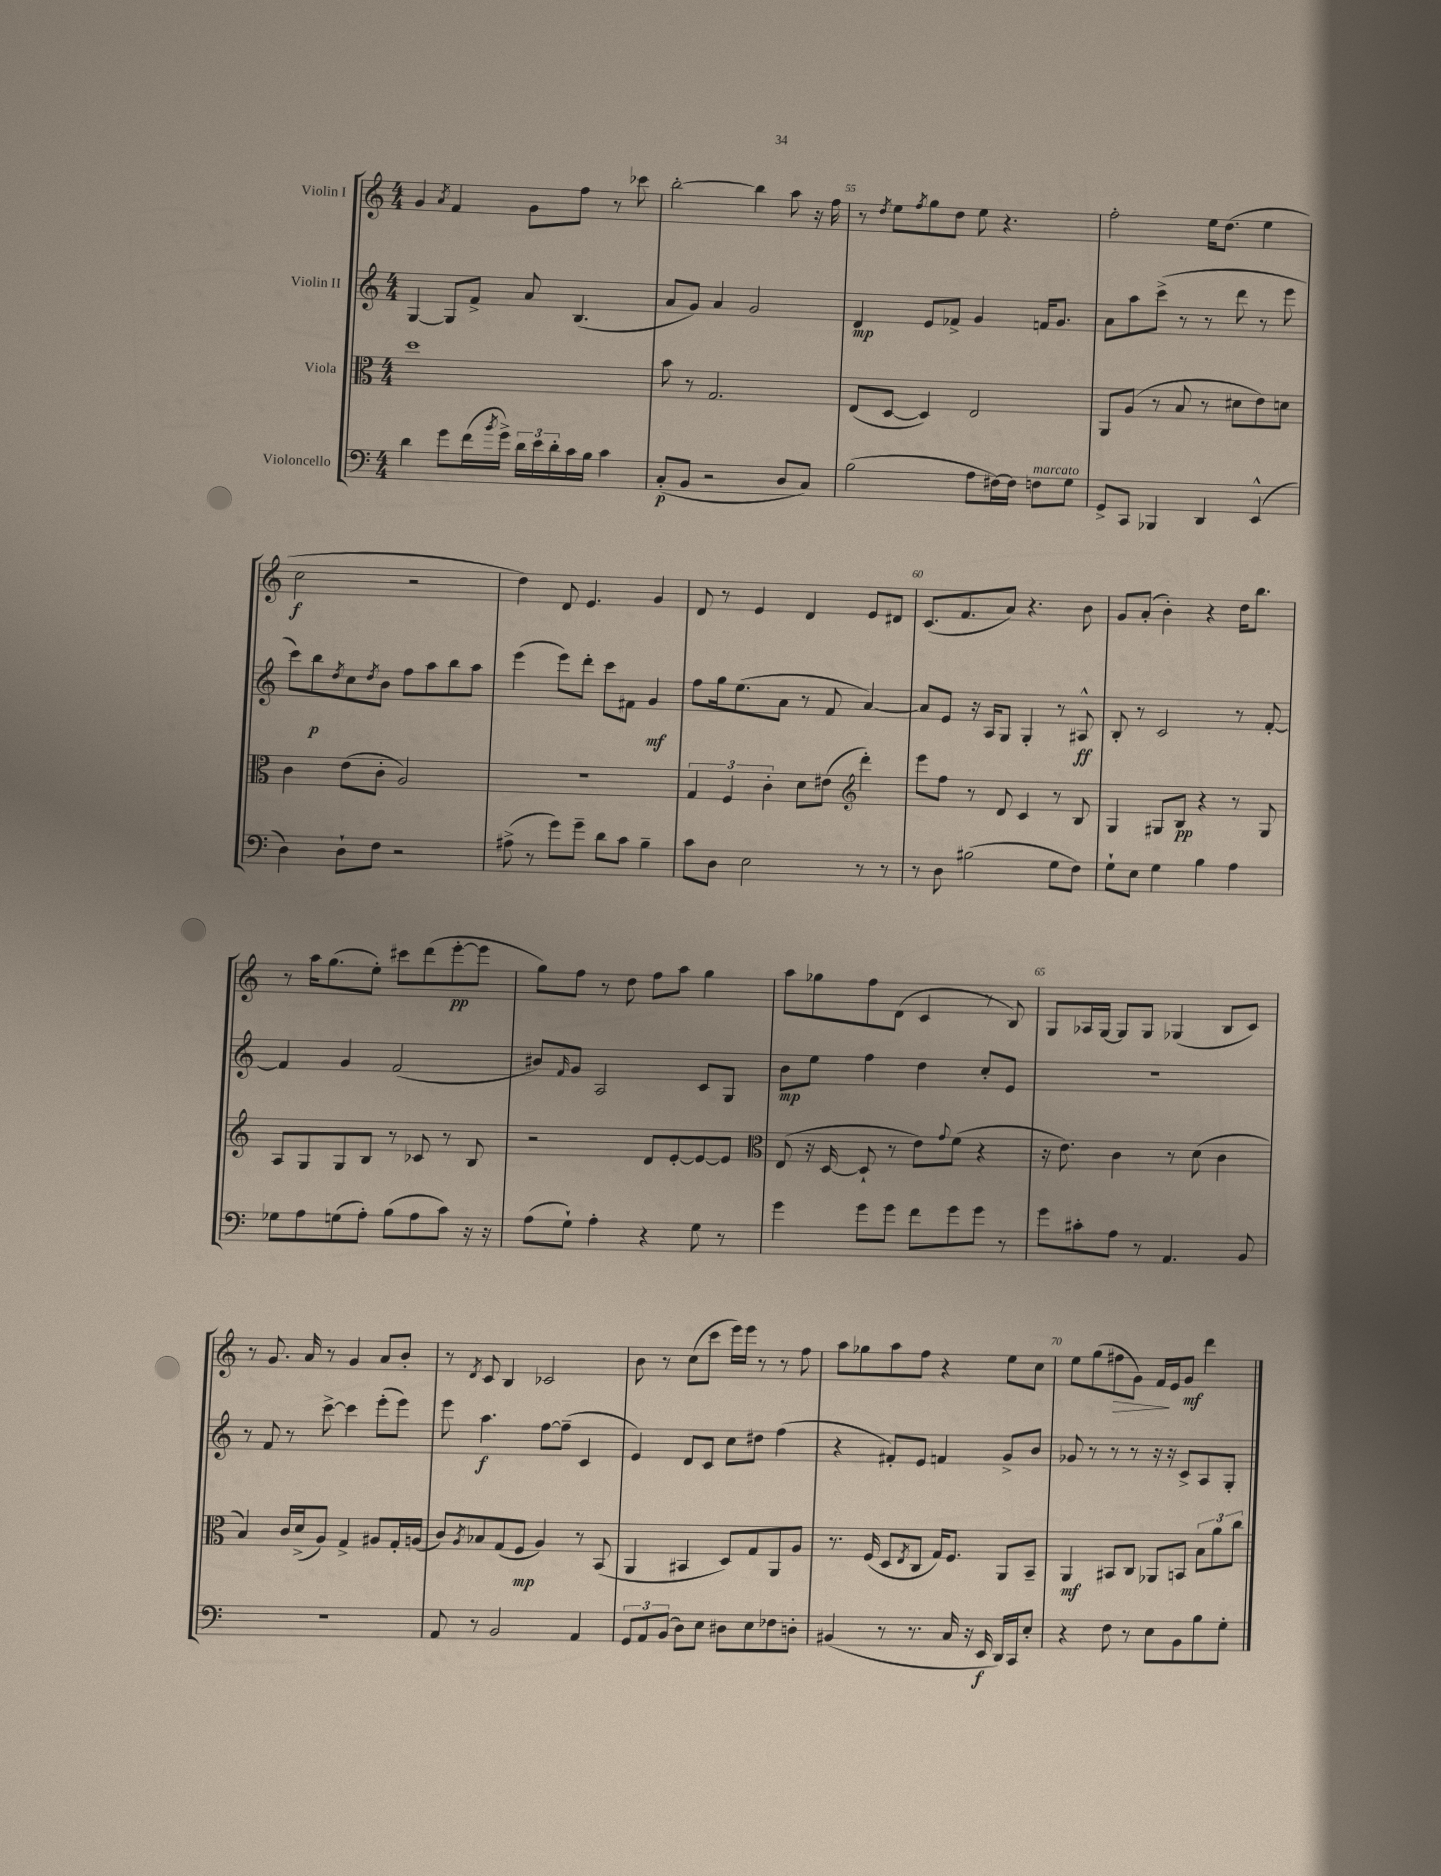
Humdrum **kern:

**kern	**kern	**kern	**kern
*staff4	*staff3	*staff2	*staff1
*clefF4	*clefC3	*clefG2	*clefG2
*k[]	*k[]	*k[]	*k[]
*M4/4	*M4/4	*M4/4	*M4/4
4d	1dd	[4G	4g
.	.	.	8qa
8g	.	8G]	4f
(16f	.	8f^	.
8qb	.	.	.
16g^)	.	.	.
24d	.	8a	8g
24e	.	.	.
24d'	.	.	.
16c	.	(4.B	8ff
16B	.	.	.
4c	.	.	8r
.	.	.	8ccc-
=	=	=	=
(8C'	8b	8a	[2bb'
8BB	8r	8g)	.
2r	2.G	4a	.
.	.	2g	4bb]
8D	.	.	8aa
8C)	.	.	16r
.	.	.	16ff
=	=	=	=
(2B	(8E	4d	8r
.	.	.	8qdd
.	[8D	.	8ee
.	.	.	8qff
.	4D])	8e	8gg
.	.	8f-^	8dd
8A	2E	4g	8ee
[16F#)	.	.	4.r
16F#]	.	.	.
8F	.	16f	.
.	.	8.g	.
8G	.	.	.
=	=	=	=
8GG^	8AA	8a	2ff'
8CC	(8A	8aa	.
4BBB-	8r	(8ccc^	.
.	8B	8r	.
4DD	8r	8r	16ee
.	.	.	(8.dd
.	8d#	8ddd	.
(4EE^^	8e)	8r	4ee
.	8d	8eee	.
=	=	=	=
4D)	4c	8ccc)	2cc
.	.	8bb	.
.	.	8qdd	.
8D`	(8e	8cc	.
.	.	8qdd	.
8F	8c'	8b	.
2r	2A)	8ff	2r
.	.	8aa	.
.	.	8bb	.
.	.	8aa	.
=	=	=	=
(8A#^	1r	(4eee	4dd)
8r	.	.	.
8g)	.	8eee)	8d
8g~	.	8ddd'	4.e
8d	.	8ccc	.
8c	.	8f#	.
4B~	.	4g	4g
=	=	=	=
8c	6G	8ff	8d
8D	.	16gg	8r
.	6F	.	.
.	.	(8.ee	.
2E	.	.	4e
.	6c'	.	.
.	.	8a	.
.	8d	8r	4d
.	(8e#	8f	.
*	*clefG2	*	*
8r	4ddd')	[4a)	8e
8r	.	.	8d#
=	=	=	=
8r	8eee	8a]	(8.c
8D	8ff	8e	.
.	.	.	8.f
(2B#	8r	16r	.
.	.	16A	.
.	8d	8G	8a)
.	4c	4G'	4.r
8G	8r	8r	.
8F)	8B	8A#^^	8b
=	=	=	=
8G`	4G	8B'	8g
8E	.	8r	(8a'
4G	8G#	2c	4b')
.	8B	.	.
4B	4r	.	4r
4A	8r	8r	16dd
.	.	.	8.bb
.	8G#	[8f'	.
=	=	=	=
8G-	8A	4f]	8r
8A	8G	.	16aa
.	.	.	(8.gg
(8G	8G	4g	.
8A')	8B	.	8ee')
(8B	8r	(2f	8ccc#
8A	8c-	.	(8ddd
8c)	8r	.	[8eee'
16r	8B	.	8eee]
16r	.	.	.
=	=	=	=
(8A	2r	8b#)	8gg)
.	.	16qqf	.
8G`)	.	8g	8ff
4A'	.	2A	8r
.	.	.	8dd
4r	8d	.	8ff
.	[8e'	.	8aa
8G	8e_	8c	4gg
8r	8e]	8G	.
=	=	=	=
*	*clefC3	*	*
4g	(8E	8b	8aa
.	16r	8ee	8gg-
.	[16D	.	.
8g	8D`]	4ff	8ff
8g	8r	.	(8d
8f	8e)	4dd	4c
.	8qqg	.	.
8g	(8f	.	.
8g	4r	8cc'	8r
8r	.	8e	8B)
=	=	=	=
8g	16r	1r	8G
.	8.e)	.	.
8c#'	.	.	16A-
.	.	.	[16G
8A	4c	.	8G]
8r	.	.	8G
4.AA	8r	.	(4G-
.	(8d	.	.
.	4c	.	8B
8BB	.	.	8c)
=	=	=	=
1r	4B)	8r	8r
.	.	8f	8.g
.	16c	8r	.
.	(16d^	.	16a
.	8A)	[8ccc^	8r
.	4G^	4ccc]	4g
.	8A#	(8eee'	8a
.	16G'	8eee)	8b'
.	(16A	.	.
=	=	=	=
8AA	8c)	8eee	8r
.	8qA	.	8qd
8r	8B-	4.aa	8c
2BB	(8G	.	4B
.	8F	.	.
.	4A)	[8ff	2c-
.	.	(8ff~]	.
4AA	8r	4c	.
.	(8BB	.	.
=	=	=	=
12GG	4AA	4e)	8b
12AA	.	.	.
.	.	.	8r
(12BB	.	.	.
8D)	4BB#	8d	(8cc
8E	.	8c	8ccc
8D#	8D)	8cc	16eee)
.	.	.	16eee
8E	8G	8dd#	8r
8F-	8AA	(4ff	8r
8D'	8A	.	8ff
=	=	=	=
(4BB#	8.r	4r	8aa
.	.	.	8gg-
.	(16F	.	.
8r	8D	8f#')	8aa
.	8qE	.	.
8.r	8C	8e	8ff
.	16G)	4f	4r
16C	8.F	.	.
16r	.	.	.
16EE	.	.	.
16DD)	8AA	8g^	8ee
16CC	.	.	.
8E'	8BB~	8b	8cc
=	=	=	=
4r	4AA	8g-	8ee
.	.	8r	(8gg
8F	8BB#	8r	8ff#
8r	8C	8r	8g)
8E	8AA-	16r	16f
.	.	16r	16e
8BB	8BB	8c^	8g
8B	12B	8A	4ddd
.	12a	.	.
8G'	.	8G'	.
.	12cc	.	.
==	==	==	==
*-	*-	*-	*-
